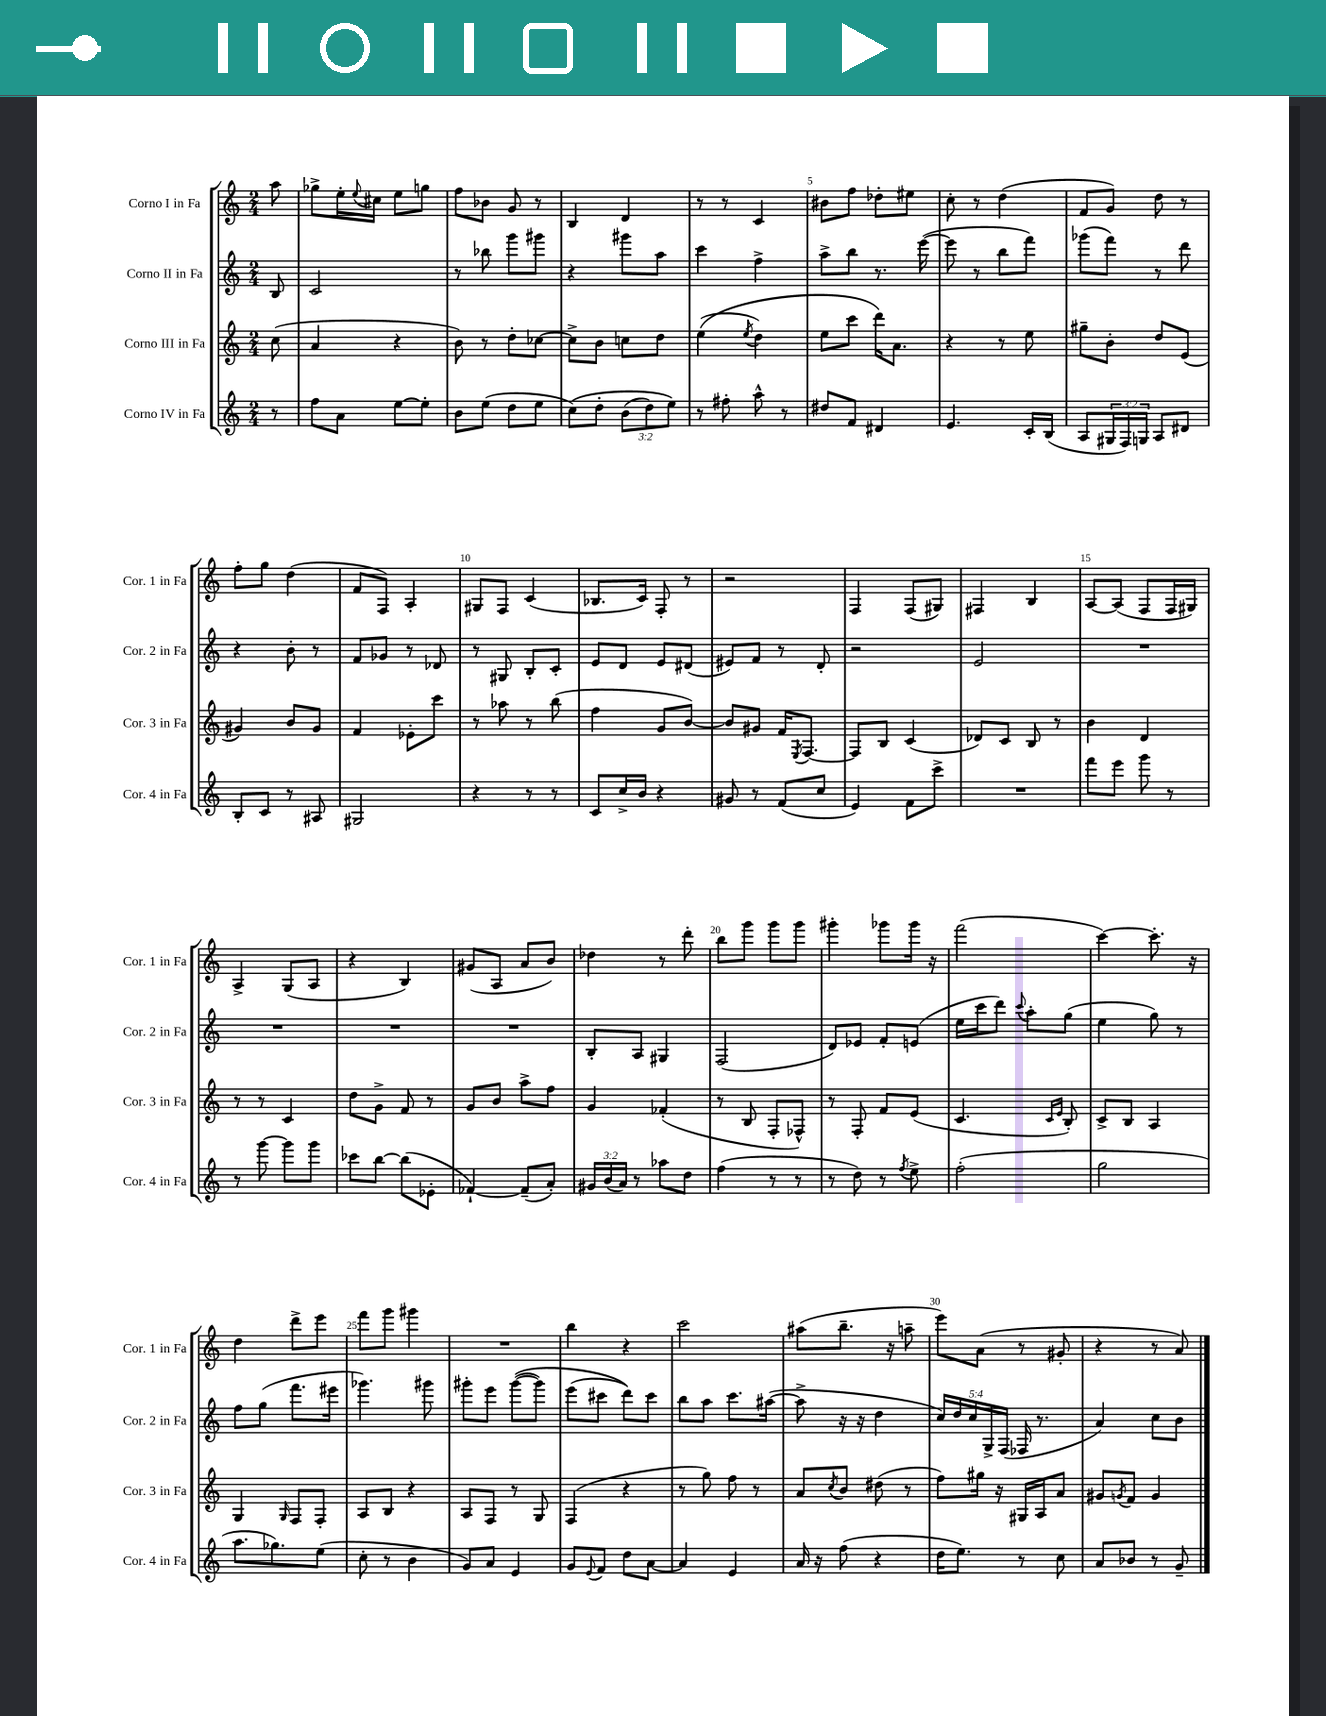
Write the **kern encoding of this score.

**kern	**kern	**kern	**kern
*part4	*part3	*part2	*part1
*staff4	*staff3	*staff2	*staff1
*I"Corno IV in Fa	*I"Corno III in Fa	*I"Corno II in Fa	*I"Corno I in Fa
*I'Cor. 4 in Fa	*I'Cor. 3 in Fa	*I'Cor. 2 in Fa	*I'Cor. 1 in Fa
*clefG2	*clefG2	*clefG2	*clefG2
*k[]	*k[]	*k[]	*k[]
*M2/4	*M2/4	*M2/4	*M2/4
=	=	=	=
8r	(8cc\	8B/	8aa\
=1	=1	=1	=1
8ff\L	4a/	2c/	8gg-X^\L
8a\J	.	.	16ee'\L
.	.	.	8qqee/
.	.	.	16cc#X\JJ
[8ee\L	4r	.	8ee\L
8ee'\J]	.	.	8ggn\J
=2	=2	=2	=2
8b\L	8b\)	8r	8ff\L
(8ee\J	8r	8bb-X\	8b-X\J
8dd\L	8dd'\L	8ggg\L	8g/
8ee\J	[8cc-X\J	8ggg#X\J	8r
=3	=3	=3	=3
(8cc\L)	8cc-^\L]	4r	4B/
8dd'\J	8b\J	.	.
(12b\L	8ccn\L	8ggg#X\L	4d/
12dd\)	.	.	.
.	8dd\J	8aa\J	.
12ee\J)	.	.	.
=4	=4	=4	=4
8r	((4ee\	4ccc\	8r
8ff#X'\	.	.	8r
.	8qee/	.	.
8aa^^\	4dd\)	4ff^\	4c/
8r	.	.	.
=5	=5	=5	=5
8dd#X/L	8ee\L	8aa^\L	8b#X\L
8f/J	8ccc\J	8bb\J	8ff\J
4d#X/	16ddd\KL)	8.r	8dd-X'\L
.	8.a\J	.	.
.	.	.	8ee#X\J
.	.	([16eee\	.
=6	=6	=6	=6
4.e/	4r	8eee\]	8cc'\
.	.	8r	8r
.	8r	8bb\L	(4dd\
16c'/LL	8ee\	8fff\J)	.
(16B/JJ	.	.	.
=7	=7	=7	=7
8A/L	8gg#X~\L	(8ggg-X\L	8f/L
24G#X/L	8b'\J	8fff\J)	8g/J)
24F/)	.	.	.
24Gn/JJ	.	.	.
8A/L	8dd/L	8r	8dd\
8d#X/J	(8e/J	8ddd\	8r
!!LO:LB:g=z
=8	=8	=8	=8
8B'/L	4g#X/)	4r	8ff'\L
8c/J	.	.	8gg\J
8r	8b/L	8b'\	(4dd\
8A#X/	8g#/J	8r	.
=9	=9	=9	=9
2G#X/	4f/	8f/L	8f/L
.	.	8g-X/J	8F/J)
.	8e-X'\L	8r	4A'/
.	8ccc\J	8d-X/	.
=10	=10	=10	=10
4r	8r	8r	8G#X/L
.	8aa-X\	8G#X/	8F/J
8r	8r	8B'/L	(4c/
8r	(8bb\	8c'/J	.
=11	=11	=11	=11
8c/L	4ff\	8e/L	8.B-X/L
16cc^/L	.	8d/J	.
16b/JJ	.	.	16c/Jk)
4r	8g/L	8e/L	8F'/
.	[8b/J)	(8d#X/J	8r
=12	=12	=12	=12
8g#X/	8b/L]	8e#X/L)	2r
8r	8g#X/J	8f/J	.
(8f/L	16f/KL	8r	.
.	8qE/	.	.
.	[8.F/J	.	.
8cc/J	.	8d'/	.
=13	=13	=13	=13
4e/)	8F/L]	2r	4F/
.	8B/J	.	.
8f\L	(4c/	.	(8F/L
8ccc^\J	.	.	8G#X/J)
=14	=14	=14	=14
2r	8d-X/L)	2e/	4F#X/
.	8c/J	.	.
.	8B/	.	4B/
.	8r	.	.
=15	=15	=15	=15
8fff\L	4b\	2r	[8A/L
8eee\J	.	.	(8A/J]
8ggg\	4d/	.	8F/L
8r	.	.	16F/L
.	.	.	16G#X/JJ)
!!LO:LB:g=z
=16	=16	=16	=16
8r	8r	2r	4A^/
[8ggg\	8r	.	.
8ggg\L]	4c/	.	(8G/L
8ggg\J	.	.	8A/J
=17	=17	=17	=17
8ccc-X\L	8dd\L	2r	4r
[8bb\J	8g^\J	.	.
(8bb\L]	8f/	.	4B/)
8e-X'\J	8r	.	.
=18	=18	=18	=18
[4f-X`/)	8g/L	2r	(8g#X/L
.	8b/J	.	8A/J
(8f-~/L]	8aa^\L	.	8a/L
8a'/J)	8ff\J	.	8b/J)
=19	=19	=19	=19
24g#X/LL	4g/	8B'/L	4dd-X\
(24b/	.	.	.
24a/JJ)	.	.	.
8r	.	8A/J	.
8aa-X\L	(4f-X'/	4G#X/	8r
8dd\J	.	.	8ddd'\
=20	=20	=20	=20
(4ff\	8r	(2F/	8bb\L
.	8B/	.	8ggg\J
8r	8F'/L	.	8ggg\L
8r	8F-X^^/J)	.	8ggg\J
=21	=21	=21	=21
8r	8r	8d/L)	4ggg#X'\
8dd\)	8F'/	8e-X/J	.
8r	8f/L	8f'/L	8ggg-X\L
8qff/	.	.	.
8ee^\	(8e/J	(8en/J	16ggg-\Jk
.	.	.	16r
=22	=22	=22	=22
(2ff'\	4.c/	16ee\LL	(2fff\
.	.	16ccc\J	.
.	.	8ddd\J)	.
.	.	8qqccc/	.
.	.	8aa'\L	.
.	16qqc/LL	.	.
.	16qqe/JJ	.	.
.	8B'/)	(8gg\J	.
=23	=23	=23	=23
2gg\	8c^/L	4ee\	[4ccc\)
.	8B/J	.	.
.	4A/	8gg\)	8.ccc'\]
.	.	8r	.
.	.	.	16r
!!LO:LB:g=z
=24	=24	=24	=24
8.aa\L	4G/	8ff\L	4dd\
.	.	(8gg\J	.
8.gg-X\)	.	.	.
.	16qqG/	.	.
.	8F/L	8.fff\L	8ddd^\L
(8ee\J	8F'/J	.	8eee\J
.	.	16eee#X\Jk	.
=25	=25	=25	=25
8cc'\	8A/L	4.ggg-X\)	8fff\L
8r	8B/J	.	8ggg\J
4b\	4r	.	4ggg#X\
.	.	8ggg#X\	.
=26	=26	=26	=26
8g/L)	8A/L	8ggg#X'\L	2r
8a/J	8F/J	8eee\J	.
4e/	8r	(([8ggg#\L	.
.	8G/	8ggg#\J])	.
=27	=27	=27	=27
8g/L	(4F/	(8eee\L	4bb\
8qqe/	.	.	.
8f/J	.	8ccc#X\J	.
8dd\L	4r	8ddd\L))	4r
[8a\J	.	8ccc#\J	.
=28	=28	=28	=28
4a/]	8r	8bb\L	2ccc\
.	8gg\)	8aa\J	.
4e/	8ff\	8.ccc\L	.
.	8r	.	.
.	.	([16aa#X\Jk	.
=29	=29	=29	=29
16a/	8a/L	8aa#^\]	(8aa#X\L
16r	.	.	.
.	8qcc/	.	.
(8ff\	8b/J	16r	8.bb~\J
.	.	16r	.
4r	(8dd#X\	4dd\	.
.	.	.	16r
.	8r	.	8aan~\
=30	=30	=30	=30
16dd\KL	8ff\L)	20cc/LL)	8eee\L)
.	.	20dd/	.
8.ee\J)	.	.	.
.	.	20cc/	.
.	16gg#X\Jk	.	(8a\J
.	.	20G^/	.
.	16r	.	.
.	.	(20F/JJ	.
8r	16G#X/LL	16F-X/	8r
.	16A/J	8.r	.
8cc\	8a/J	.	8g#X'/
=31	=31	=31	=31
8a/L	8g#X/L	4a/)	4r
.	8qgn/	.	.
8b-X/J	8f/J	.	.
8r	4g/	8cc\L	8r
8g~/	.	8b\J	8a/)
==	==	==	==
*-	*-	*-	*-
